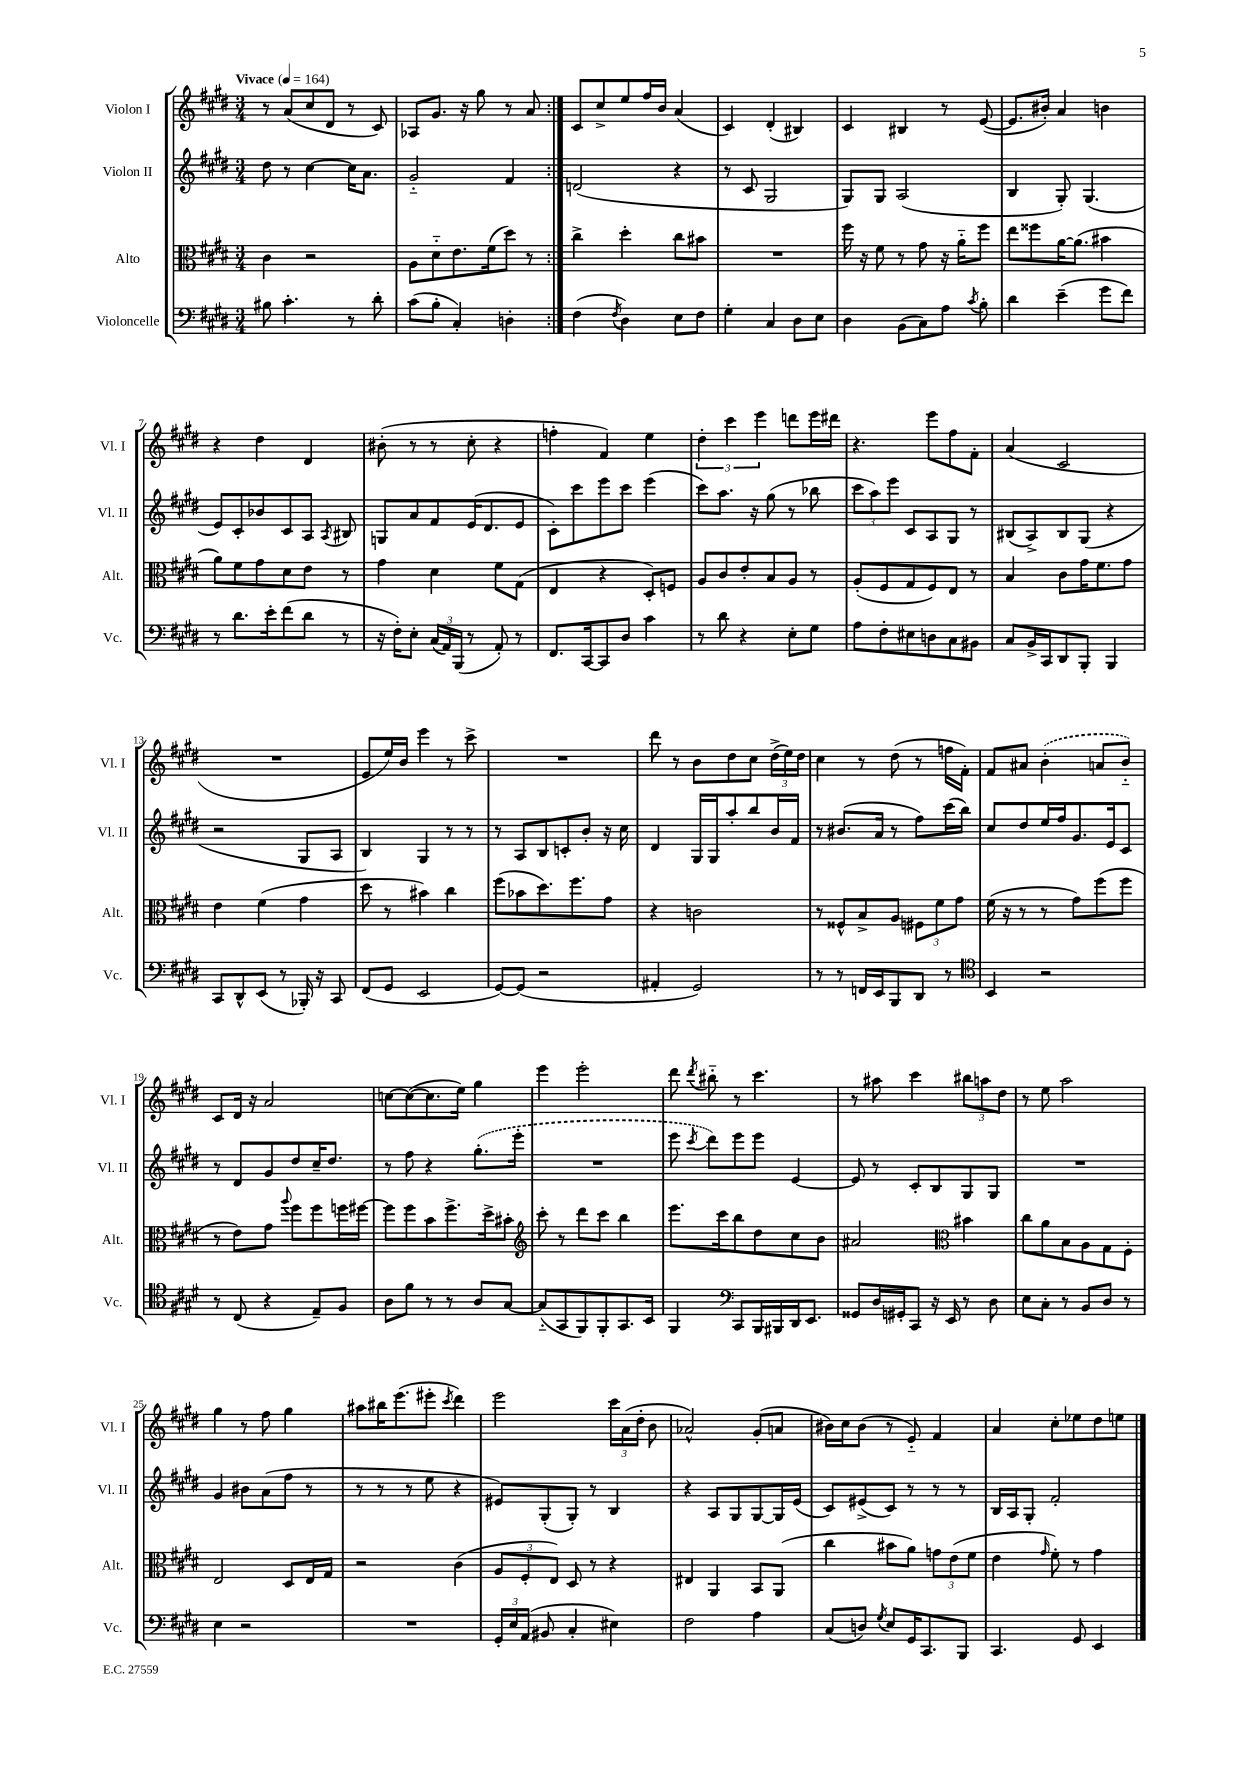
<<
\new StaffGroup <<
\new Staff = "s0" \with { instrumentName = "Violon I" shortInstrumentName = "Vl. I" } {
    \clef treble \key e \major \numericTimeSignature \time 3/4 \tempo "Vivace" 4 = 164
    \autoBeamOff \repeat volta 2 { r8 a'8[( cis''8 dis'8] r8 cis'8) |
    aes8[ gis'8.] r16 gis''8 r8 a'8 | }
    cis'8[ cis''8-> e''8 fis''16 b'16] a'4( |
    cis'4) dis'4-.( bis4) |
    cis'4 bis4 r8 e'8~( |
    e'8.[ bis'16]-.) a'4 b'4 |
    r4 dis''4 dis'4 |
    bis'8-.( r8 r8 cis''8-. r4 |
    f''4-. fis'4) e''4 |
    \tuplet 3/2 { dis''4-. cis'''4 e'''4 } d'''8[ e'''16 dis'''16] |
    r4. e'''8[ fis''8 fis'8]-. |
    a'4( cis'2 |
    R2. |
    e'8[ e''16) b'16] e'''4 r8 cis'''8-> |
    R2. |
    dis'''8 r8 b'8[ dis''8 cis''8] \tuplet 3/2 { dis''16[->( e''16) dis''16] } |
    cis''4 r8 dis''8( r8 f''16[ fis'16]-.) |
    fis'8[ ais'8] \once \slurDashed b'4-.( a'8[ b'8]-_) |
    cis'8[ dis'16] r16 a'2 |
    c''8[~ c''8~( c''8. e''16]) gis''4 |
    e'''4 e'''2-. |
    dis'''8 \acciaccatura { dis'''8 } bis''8-_ r8 cis'''4. |
    r8 ais''8 cis'''4 \tuplet 3/2 { bis''8[ a''8 dis''8] } |
    r8 e''8 a''2 |
    gis''4 r8 fis''8 gis''4 |
    ais''8[ bis''16 e'''8.( eis'''8]-. \acciaccatura { cis'''8 } dis'''4) |
    e'''2 \tuplet 3/2 { cis'''16[ a'16( dis''16]-. } b'8 |
    aes'2-^) gis'8[-.( a'8] |
    bis'16[) cis''16 bis'8]( r8 e'8-_) fis'4 |
    a'4 cis''8[-. ees''8 dis''8 e''8] \bar "|." |
}
\new Staff = "s1" \with { instrumentName = "Violon II" shortInstrumentName = "Vl. II" } {
    \clef treble \key e \major \numericTimeSignature \time 3/4
    \autoBeamOff \repeat volta 2 { dis''8 r8 cis''4~ cis''16[ a'8.] |
    gis'2-_ fis'4 | }
    d'2( r4 |
    r8 cis'8 gis2 |
    gis8[) gis8] a2( |
    b4 gis8-.) gis4.( |
    e'8[) cis'8-. bes'8 cis'8 a8] \acciaccatura { a8 } bis8 |
    g8[ a'8 fis'8 e'16( dis'8. e'8] |
    cis'8[-.) cis'''8 e'''8 cis'''8] e'''4( |
    cis'''8[) a''8.] r16 gis''8( r8 bes''8 |
    \tuplet 3/2 { cis'''8[ a''8) e'''8] } cis'8[ a8 gis8] r8 |
    bis8[( a8->) bis8 gis8]( r4 |
    r2 gis8[ a8] |
    b4) gis4 r8 r8 |
    r8 a8[ b8 c'8-. b'8]-. r16 cis''16 |
    dis'4 gis16[ gis16 a''8-. b''8 b'16 fis'16] |
    r8 bis'8.[( a'16] r8 fis''8[) cis'''16( b''16]) |
    cis''8[ dis''8 e''16 fis''16 gis'8. e'16 cis'8] |
    r8 dis'8[ gis'8 dis''8 cis''16-- dis''8.] |
    r8 fis''8 r4 \once \slurDashed gis''8.[-.( e'''16]-. |
    R2. |
    e'''8 \acciaccatura { cis'''8 } dis'''8[) e'''8 e'''8] e'4~ |
    e'8 r8 cis'8[-. b8 gis8 gis8] |
    R2. |
    gis'4 bis'8[ a'8( fis''8] r8 |
    r8 r8 r8 e''8 r4 |
    eis'8[) gis8-.( gis8]-.) r8 b4 |
    r4 a8[ gis8 gis8~ gis16 e'16]( |
    cis'8[) eis'8->( cis'8]) r8 r8 r8 |
    b16[ a16 gis8]-. fis'2-. \bar "|." |
}
\new Staff = "s2" \with { instrumentName = "Alto" shortInstrumentName = "Alt." } {
    \clef alto \key e \major \numericTimeSignature \time 3/4
    \autoBeamOff \repeat volta 2 { cis'4 r2 |
    a8[ dis'8-_ e'8. fis'16( dis''8]) r8 | }
    cis''4-> dis''4-. cis''8[ bis'8] |
    R2. |
    fis''16 r16 fis'8 r8 gis'8 r16 a'16[-_ fis''8] |
    e''8[ fisis''8 a'16~ a'8.]( bis'4 |
    a'8[) fis'8 gis'8 dis'8 e'8] r8 |
    gis'4 dis'4 fis'8[ gis8]( |
    e4 r4 dis8[-.) f8] |
    a8[ cis'8 e'8-. b8 a8] r8 |
    a8[-.( fis8 gis8 fis8) e8] r8 |
    b4 cis'8[ gis'16 fis'8. gis'8] |
    e'4 fis'4( gis'4 |
    dis''8 r8 bis'4) cis''4 |
    fis''8[( bes'8 dis''8.) fis''8. gis'8] |
    r4 c'2 |
    r8 fisis8[-^ b8-> a8] \tuplet 3/2 { fis8[ fis'8 gis'8] } |
    fis'16( r16 r8 r8 gis'8[) fis''8( fis''8] |
    r8 e'8[) gis'8] \appoggiatura { a''8 } fis''8[ fis''8 f''16 fis''16]~ |
    fis''8[ fis''8 b'8 fis''8.-> dis''16-> bis'8]-. |
    \clef treble cis'''8-. r8 dis'''8[ cis'''8] b''4 |
    e'''8.[ cis'''16 b''8 dis''8 cis''8 b'8] |
    ais'2 \clef alto bis'4 |
    cis''8[ a'8 b8 a8 gis8 fis8]-. |
    e2 dis8[ e16 gis16] |
    r2 cis'4( |
    \tuplet 3/2 { a8[ fis8-. e8]) } dis8 r8 r4 |
    eis4 a,4 b,8[ a,8]( |
    cis''4 bis'8[ a'8]) \tuplet 3/2 { g'8[ e'8( fis'8] } |
    e'4 \grace { gis'16 } fis'8-.) r8 gis'4 \bar "|." |
}
\new Staff = "s3" \with { instrumentName = "Violoncelle" shortInstrumentName = "Vc." } {
    \clef bass \key e \major \numericTimeSignature \time 3/4
    \autoBeamOff \repeat volta 2 { bis8 cis'4.-. r8 dis'8-. |
    cis'8[( b8]-. cis4-.) d4-. | }
    fis4( \acciaccatura { fis8 } dis4) e8[ fis8] |
    gis4-. cis4 dis8[ e8] |
    dis4 b,8[( cis8) a8] \acciaccatura { cis'8 } b8-. |
    dis'4 e'4--( gis'8[ fis'8]) |
    r8 dis'8.[ e'16-. fis'8( dis'8] r8 |
    r16 fis16[-.) e8]-. \tuplet 3/2 { cis16[( a,16) b,,16]( } r8 a,8-.) r8 |
    fis,8.[ cis,16~ cis,8 dis8] cis'4 |
    r8 dis'8 r4 e8[-. gis8] |
    a8[ fis8-. eis8 d8 cis8 bis,8] |
    cis8[ b,16-> cis,16 dis,8 b,,8]-. b,,4 |
    cis,8[ dis,8-^ e,8]( r8 bes,,16-.) r16 cis,8 |
    fis,8[( gis,8] e,2 |
    gis,8[~) gis,8]( r2 |
    ais,4-. gis,2) |
    r8 r8 f,16[ e,16 b,,8 dis,8] r8 |
    \clef tenor b,4 r2 |
    r8 cis8( r4 e8[--) fis8] |
    a8[ fis'8] r8 r8 a8[ gis8]~ |
    gis8[-_( gis,8 fis,8) fis,8-. gis,8. b,16] |
    fis,4 \clef bass cis,8[ b,,16 bis,,16 dis,16 e,8.] |
    gisis,8[ dis16 gis,16-. cis,8] r16 e,16 r8 dis8 |
    e8[ cis8]-. r8 b,8[ dis8] r8 |
    e4 r2 |
    R2. |
    \tuplet 3/2 { gis,16[-. e16 a,16]( } bis,8 cis4-. eis4) |
    fis2 a4 |
    cis8[( d8]) \acciaccatura { gis8 } e8[ gis,16 cis,8. b,,8] |
    cis,4. gis,8 e,4 \bar "|." |
}
>>
>>
